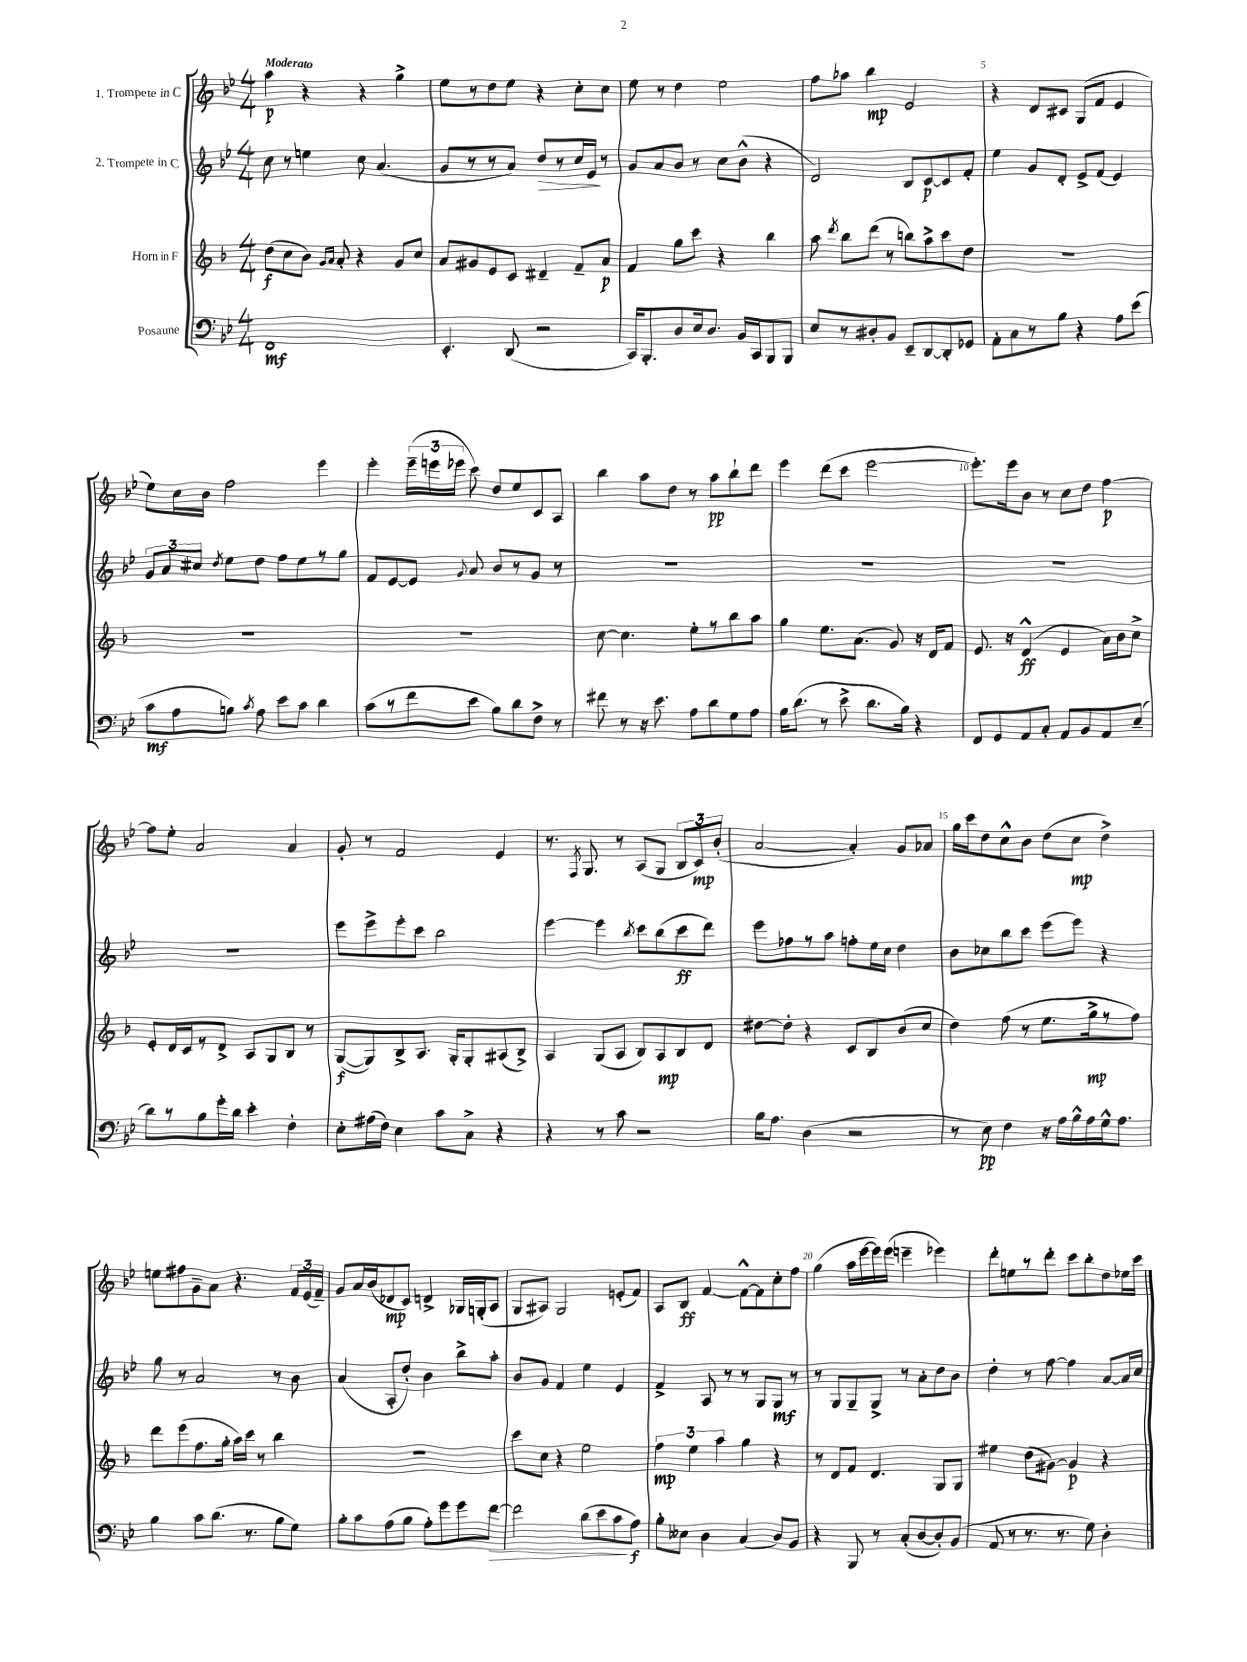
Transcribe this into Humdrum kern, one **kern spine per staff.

**kern	**dynam	**kern	**dynam	**kern	**dynam	**kern	**dynam
*part4	*part4	*part3	*part3	*part2	*part2	*part1	*part1
*staff4	*staff4	*staff3	*staff3	*staff2	*staff2	*staff1	*staff1
*I"Posaune	*	*I"Horn in F	*	*I"2. Trompete in C	*	*I"1. Trompete in C	*
*clefF4	*	*clefG2	*	*clefG2	*	*clefG2	*
*k[b-e-]	*	*k[b-]	*	*k[b-e-]	*	*k[b-e-]	*
*M4/4	*	*M4/4	*	*M4/4	*	*M4/4	*
=1	=1	=1	=1	=1	=1	=1	=1
!	!	!	!	!	!	!LO:TX:a:B:t=Moderato	!
1FF	mf	(8dd\L	f	8cc\	.	4aa\	p
.	.	8cc\	.	8r	.	.	.
.	.	8b-\J)	.	4een\	.	4r	.
.	.	16qqg/LL	.	.	.	.	.
.	.	16qqa/JJ	.	.	.	.	.
.	.	8a'/	.	.	.	.	.
.	.	4r	.	8cc\	.	4r	.
.	.	.	.	(4.a/	.	.	.
.	.	8g/L	.	.	.	4gg^\	.
.	.	8cc/J	.	.	.	.	.
=2	=2	=2	=2	=2	=2	=2	=2
4.EE-'/	.	8a/L	.	8g/L	.	8ee-\L	.
.	.	8g#X/	.	8r	.	8r	.
.	.	8e/	.	8r	.	8dd\	.
(8DD/	.	8c/J	.	8a/J)	.	8ee-\J	.
!	!	!	!	!	!LO:HP:b	!	!
2r	.	4d#X~/	.	8dd/L	>	4r	.
.	.	.	.	8r	.	.	.
.	.	8f~/L	.	16cc/L	.	8cc'\L	.
.	.	.	.	16e-/JJ	.	.	.
.	.	8a/J	p	8r	]	8cc\J	.
=3	=3	=3	=3	=3	=3	=3	=3
16CC/KL)	.	4f/	.	8g/L	.	8ee-\	.
8.BBB-'/	.	.	.	.	.	.	.
.	.	.	.	8a/	.	8r	.
8D/	.	8gg\L	.	8b-/J	.	4dd\	.
16E-/k	.	8ccc\J	.	8r	.	.	.
8.D/J	.	.	.	.	.	.	.
.	.	4r	.	8cc\L	.	2ee-\	.
16BB-/LL	.	.	.	(8b-^^\J	.	.	.
16CC/J	.	.	.	.	.	.	.
8BBB-/	.	4bb-\	.	4r	.	.	.
8BBB-/J	.	.	.	.	.	.	.
=4	=4	=4	=4	=4	=4	=4	=4
8E-/L	.	8aa\	.	2d/)	.	8ff\L	.
.	.	8qddd/	.	.	.	.	.
8r	.	8bb-\L	.	.	.	8aa-X\J	.
8D#X'/	.	(8ddd\J	.	.	.	4bb-\	mp
8BB-/J	.	8r	.	.	.	.	.
8EE-~/L	.	8bbn\L)	.	8B-/L	.	2e-/	.
[8DD/	.	8aa^\	.	[8c/	p	.	.
8DD'/]	.	8ccc\	.	8c/]	.	.	.
8GG-X/J	.	8dd\J	.	8f'/J	.	.	.
=5	=5	=5	=5	=5	=5	=5	=5
8AA'\L	.	1r	.	4ee-\	.	4r	.
8C\	.	.	.	.	.	.	.
8r	.	.	.	8g/L	.	8d/L	.
8B-\J	.	.	.	8d'/J	.	8c#X/J	.
4r	.	.	.	8e-^/L	.	(8G/L	.
.	.	.	.	(8f/J	.	8f/J	.
8A\L	.	.	.	4e-/)	.	4e-/	.
(8e-\J	.	.	.	.	.	.	.
!!LO:LB:g=z
=6	=6	=6	=6	=6	=6	=6	=6
8c\L	mf	1r	.	12g/L	.	8ee-\L)	.
.	.	.	.	12a/	.	.	.
8A\	.	.	.	.	.	16cc\L	.
.	.	.	.	12cc#X/J	.	.	.
.	.	.	.	.	.	16b-\JJ	.
.	.	.	.	8qdd/	.	.	.
8Bn\J)	.	.	.	8ee-\L	.	2ff\	.
8qc/	.	.	.	.	.	.	.
8A\	.	.	.	8dd\J	.	.	.
8e-\L	.	.	.	8ff\L	.	.	.
8c\J	.	.	.	8ee-\	.	.	.
4d\	.	.	.	8r	.	4eee-\	.
.	.	.	.	8gg\J	.	.	.
=7	=7	=7	=7	=7	=7	=7	=7
(8c\L	.	1r	.	8f/L	.	4eee-'\	.
8r	.	.	.	[8e-/	.	.	.
8f\	.	.	.	8e-/J]	.	(24eee-~\LL	.
.	.	.	.	.	.	24eeen\	.
.	.	.	.	.	.	24eee-X\JJ	.
.	.	.	.	8qqg/	.	.	.
8e-\J	.	.	.	8a/	.	8ccc\)	.
8B-\L)	.	.	.	8b-/L	.	8dd/L	.
8d\	.	.	.	8r	.	8ee-/	.
8F^\J	.	.	.	8g/J	.	8c/	.
8r	.	.	.	8r	.	8A/J	.
=8	=8	=8	=8	=8	=8	=8	=8
8f#X\	.	[8cc\	.	1r	.	4bb-\	.
8r	.	4.cc\]	.	.	.	.	.
16r	.	.	.	.	.	8aa\L	.
8.e-\	.	.	.	.	.	.	.
.	.	.	.	.	.	8dd\J	.
8A\L	.	8ee'\L	.	.	.	8r	.
8d\	.	8r	.	.	.	8aa\L	pp
8G\	.	8bb-\	.	.	.	8bb-`\	.
8A\J	.	8aa\J	.	.	.	8ddd\J	.
=9	=9	=9	=9	=9	=9	=9	=9
16B-\KL	.	4gg\	.	1r	.	4eee-\	.
(8.d\J	.	.	.	.	.	.	.
8r	.	8.ee\L	.	.	.	(8ddd\L	.
8e-^\	.	.	.	.	.	8ccc\J	.
.	.	(8.a\J	.	.	.	.	.
8.d\L	.	.	.	.	.	[2eee-\	.
.	.	8g/)	.	.	.	.	.
16B-\Jk)	.	.	.	.	.	.	.
4r	.	16r	.	.	.	.	.
.	.	16d/KL	.	.	.	.	.
.	.	8f/J	.	.	.	.	.
=10	=10	=10	=10	=10	=10	=10	=10
8FF/L	.	8.e/	.	1r	.	8.eee-'\L])	.
8GG/	.	.	.	.	.	.	.
.	.	16r	.	.	.	16eee-\k	.
8AA/	.	(4d^^/	ff	.	.	8b-\J	.
8C'/J	.	.	.	.	.	8r	.
8AA/L	.	4e/	.	.	.	8cc\L	.
8BB-/	.	.	.	.	.	8dd\J	.
8AA/	.	16a\LL)	.	.	.	[4ff\	p
.	.	16b-\J	.	.	.	.	.
(8E-~/J	.	8cc^\J	.	.	.	.	.
!!LO:LB:g=z
=11	=11	=11	=11	=11	=11	=11	=11
8d\L)	.	8e'/L	.	1r	.	8ff\L]	.
8r	.	16d/L	.	.	.	8ee-'\J	.
.	.	16c/J	.	.	.	.	.
8B-\	.	8r	.	.	.	2a/	.
16g'\L	.	8d^/J	.	.	.	.	.
16d\JJ	.	.	.	.	.	.	.
4e-'\	.	8A/L	.	.	.	.	.
.	.	8G/	.	.	.	.	.
4F'\	.	8B-/J	.	.	.	4a/	.
.	.	8r	.	.	.	.	.
=12	=12	=12	=12	=12	=12	=12	=12
8E-'\L	.	([8G/L	f	8eee-\L	.	8g'/	.
(16A#X\L	.	8G/])	.	8eee-^\	.	8r	.
16F\JJ)	.	.	.	.	.	.	.
4E-\	.	8B-^/	.	8eee-'\	.	2f/	.
.	.	8.A/J	.	8ccc\J	.	.	.
8c\L	.	.	.	2bb-\	.	.	.
.	.	16G'/KL	.	.	.	.	.
8C^\J	.	8G'/	.	.	.	.	.
4r	.	(8A#X/	.	.	.	4e-/	.
.	.	8B-^/J)	.	.	.	.	.
=13	=13	=13	=13	=13	=13	=13	=13
4r	.	4A/	.	[4eee-\	.	8.r	.
.	.	.	.	.	.	8qF/	.
.	.	.	.	.	.	8.G/	.
8r	.	(8G/L	.	4eee-\]	.	.	.
8c\	.	8A/J	.	.	.	8r	.
.	.	.	.	8qbb-/	.	.	.
2r	.	8B-/L)	.	8ccc\L	.	(8A/L	.
.	.	8A/	mp	(8bb-\	.	8G/J	.
.	.	8B-/	.	8ccc\	ff	12B-/L	.
.	.	.	.	.	.	12c/)	mp
.	.	8d/J	.	8ddd\J)	.	.	.
.	.	.	.	.	.	(12b-'/J	.
=14	=14	=14	=14	=14	=14	=14	=14
16B-\KL	.	[8dd#X\L	.	8eee-\L	.	[2a/	.
8.A\J	.	.	.	.	.	.	.
.	.	8dd#'\J]	.	8ff-X\	.	.	.
(4D\	.	4r	.	8r	.	.	.
.	.	.	.	8aa\J	.	.	.
2r	.	8c/L	.	8ffn'\L	.	4a'/])	.
.	.	8B-/	.	16ee-\L	.	.	.
.	.	.	.	16cc\JJ	.	.	.
.	.	(8b-/	.	4dd\	.	8g/L	.
.	.	8cc/J	.	.	.	8a-X/J	.
=15	=15	=15	=15	=15	=15	=15	=15
8r	.	4dd\)	.	8b-\L	.	16gg\LL	.
.	.	.	.	.	.	16ccc\J	.
8E-\)	pp	.	.	8cc-X\	.	8dd\	.
4F\	.	(8ff\	.	8bb-\	.	8cc^^\	.
.	.	8r	.	8ccc\J	.	8b-\J	.
16r	.	8.ee\L	.	(8eee-\L	.	(8dd\L	.
16A\LL	.	.	.	.	.	.	.
16B-^^\	.	.	.	8eee-\J)	.	8cc\J	mp
16A\	.	16gg^\k	mp	.	.	.	.
16G^^\J	.	8r	.	4r	.	4dd^\)	.
8.A\J	.	.	.	.	.	.	.
.	.	8ff\J)	.	.	.	.	.
!!LO:LB:g=z
=16	=16	=16	=16	=16	=16	=16	=16
4B-\	.	8ddd\L	.	8gg\	.	8een\L	.
.	.	(8eee\	.	8r	.	8ff#X\	.
8c\L	.	8.ff\	.	2a/	.	8g~\	.
(8.d\J	.	.	.	.	.	8a\J	.
.	.	16gg'\Jk	.	.	.	.	.
.	.	16aa\LL)	.	.	.	4.r	.
8.r	.	16ccc\JJ	.	.	.	.	.
.	.	8r	.	.	.	.	.
8B-\L	.	4bb-\	.	8r	.	.	.
8G\J)	.	.	.	8b-\	.	24f/LL	.
.	.	.	.	.	.	(24e-/	.
.	.	.	.	.	.	24f~/JJ)	.
=17	=17	=17	=17	=17	=17	=17	=17
8B-'\L	.	1r	.	(4a/	.	8g/L	.
8c\	.	.	.	.	.	16a/L	.
.	.	.	.	.	.	(16b-/J	.
(8A\	.	.	.	8A'/L	.	8d-X/	mp
8B-\J	.	.	.	8dd'/J)	.	8c/J)	.
8A'\L)	.	.	.	4b-\	.	4dn^/	.
8g\	.	.	.	.	.	.	.
8g\	.	.	.	8bb-^\L	.	16G-X/LL	.
.	.	.	.	.	.	(16Gn'/J	.
!	!LO:HP:b	!	!	!	!	!	!
[8f\J	>	.	.	8aa'\J	.	8A/J	.
=18	=18	=18	=18	=18	=18	=18	=18
2f\]	.	8ccc\L	.	8b-/L	.	8G/L	.
.	.	8cc\J	.	8g/J	.	8A#X/J)	.
.	.	4r	.	4f/	.	2G/	.
(8d\L	.	2ee\	.	4ee-\	.	.	.
8e-\	.	.	.	.	.	.	.
8c\	.	.	.	4e-/	.	(8en'/L	.
8A\J)	] f	.	.	.	.	8f/J)	.
=19	=19	=19	=19	=19	=19	=19	=19
8B-'\L	.	6ff\	mp	4f^/	.	8A/L	.
8E--X\J	.	.	.	.	.	8B-/J	ff
.	.	6ee\	.	.	.	.	.
4D\	.	.	.	8A/	.	[4f/	.
.	.	6aa\	.	.	.	.	.
.	.	.	.	8r	.	.	.
(4C/	.	4gg\	.	8r	.	8f^^\L_	.
.	.	.	.	8G/L	.	8f\]	.
8D/L)	.	4r	.	8G/J	mf	8cc'\	.
8BB-/J	.	.	.	8r	.	8ff\J	.
=20	=20	=20	=20	=20	=20	=20	=20
4r	.	8r	.	8r	.	(4gg\	.
.	.	8d/L	.	8G/L	.	.	.
8BBB-/	.	8f/J	.	8G~/	.	16aa\LL	.
.	.	.	.	.	.	[16eee-\	.
8r	.	4.d/	.	8G^/J	.	16eee-\])	.
.	.	.	.	.	.	(16eee-\JJ	.
(8C'/L	.	.	.	8r	.	4eeen~\	.
[8D/	.	.	.	8a'\L	.	.	.
8D'/])	.	8G/L	.	8dd\	.	4eee-X\)	.
(8BB-/J	.	8G/J	.	8b-\J	.	.	.
=21	=21	=21	=21	=21	=21	=21	=21
8AA/	.	4ee#X\	.	4dd'\	.	8ddd'\L	.
8r	.	.	.	.	.	8een\	.
8.r	.	(8dd\L	.	8r	.	8r	.
.	.	[8g#X\J)	.	[8ff\	.	8ddd'\J	.
8.r	.	.	.	.	.	.	.
.	.	4g#/]	p	4ff\]	.	8ccc\L	.
8G\)	.	.	.	.	.	8bb-'\	.
4D'\	.	4r	.	[8a/L	.	8dd\	.
.	.	.	.	16a/L]	.	16ee-X\L	.
.	.	.	.	16cc/JJ	.	16ccc\JJ	.
==	==	==	==	==	==	==	==
*-	*-	*-	*-	*-	*-	*-	*-
